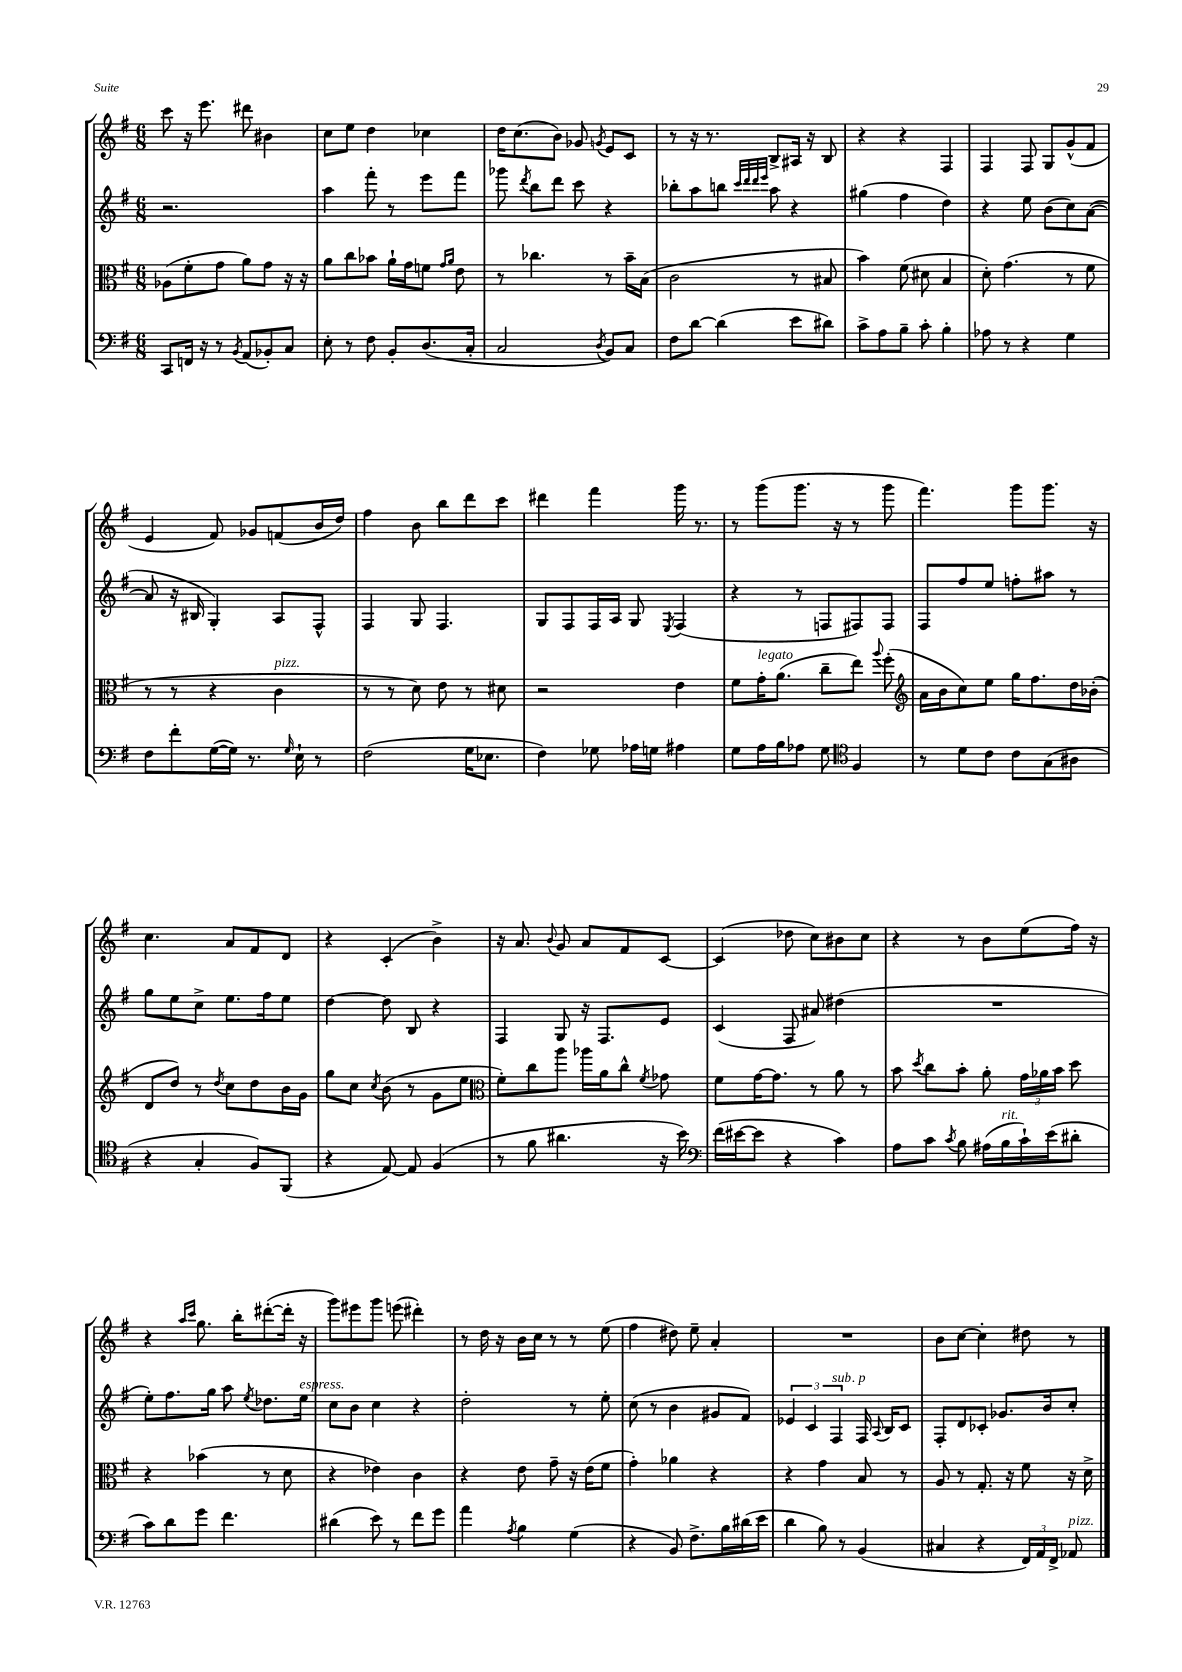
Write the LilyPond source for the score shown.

<<
\new StaffGroup <<
\new Staff = "s0" {
    \clef treble \key g \major \numericTimeSignature \time 6/8
    \autoBeamOff c'''8 r16 e'''8. dis'''8 bis'4 |
    c''8[ e''8] d''4 ces''4 |
    d''16[ c''8.( b'8]) ges'8 \acciaccatura { g'8 } e'8[ c'8] |
    r8 r16 r8. b8[-> ais16] r16 b8 |
    r4 r4 fis4 |
    fis4 fis8 g8[ g'8-^( fis'8] |
    e'4 fis'8) ges'8[ f'8( b'16 d''16]) |
    fis''4 b'8 b''8[ d'''8 c'''8] |
    dis'''4 fis'''4 g'''16 r8. |
    r8 g'''8[( g'''8.] r16 r8 g'''8 |
    fis'''4.) g'''8[ g'''8.] r16 |
    c''4. a'8[ fis'8 d'8] |
    r4 c'4-.( b'4->) |
    r16 a'8. \appoggiatura { b'8 } g'8 a'8[ fis'8 c'8]~ |
    c'4( des''8 c''8[) bis'8 c''8] |
    r4 r8 b'8[ e''8( fis''16]) r16 |
    r4 \grace { a''16[ c'''16] } g''8. b''16[-. dis'''8~-.( dis'''16]-. r16 |
    g'''8[) eis'''8 g'''8] e'''8( dis'''4-.) |
    r8 d''16 r16 b'16[ c''16] r8 r8 e''8( |
    fis''4 dis''8) e''8-- a'4-. |
    R2. |
    b'8[ c''8]~ c''4-. dis''8 r8 \bar "|." |
}
\new Staff = "s1" {
    \clef treble \key g \major \numericTimeSignature \time 6/8
    \autoBeamOff r2. |
    a''4 fis'''8-. r8 e'''8[ fis'''8] |
    ges'''8 \acciaccatura { d'''8 } b''8[ d'''8] c'''8 r4 |
    bes''8[-. a''8 b''8] \grace { c'''32[ d'''32 d'''32 e'''32] } a''8 r4 |
    gis''4( fis''4 d''4) |
    r4 e''8 b'8[( c''8) a'8]~( |
    a'8 r16 bis16 g4-.) a8[ fis8]-^ |
    fis4 g8 fis4. |
    g8[ fis8 fis16 a16] g8 \acciaccatura { e8 } fis4( |
    r4 r8 f8[ fis8) fis8] |
    fis8[ fis''8 e''8] f''8[-. ais''8] r8 |
    g''8[ e''8 c''8]-> e''8.[ fis''16 e''8] |
    d''4~ d''8 b8 r4 |
    fis4 g8 r16 fis8.[ e'8] |
    c'4( fis8 ais'8) dis''4( |
    R2. |
    e''8[-.) fis''8. g''16] a''8 \acciaccatura { e''8 } des''8.[ e''16]^\markup { \italic "espress." } |
    c''8[ b'8] c''4 r4 |
    d''2-. r8 e''8-. |
    c''8( r8 b'4 gis'8[ fis'8]) |
    \tuplet 3/2 { ees'4 c'4 fis4^\markup { \italic "sub. p" } } fis16 \appoggiatura { a8 } b16[ c'8] |
    fis8[-. d'8 ces'8]-. ges'8.[ b'16 c''8]-. \bar "|." |
}
\new Staff = "s2" {
    \clef alto \key g \major \numericTimeSignature \time 6/8
    \autoBeamOff aes8[( fis'8-. g'8] a'8[) g'8] r16 r16 |
    a'8[ c''8 bes'8] a'16[-! g'16 f'8] \grace { g'16[ a'16] } e'8 |
    r8 ces''4. r8 b'16[-- b16]( |
    c'2 r8 bis8 |
    b'4) fis'8( dis'8 b4 |
    d'8-.) g'4.( r8 fis'8 |
    r8 r8 r4 c'4^\markup { \italic "pizz." } |
    r8 r8 d'8) e'8 r8 dis'8 |
    r2 e'4 |
    fis'8[ g'16-.^\markup { \italic "legato" } a'8.]( c''8[-- e''8]) \appoggiatura { a''8 } fis''8-.( |
    \clef treble a'16[ b'16 c''8) e''8] g''16[ fis''8. d''16 bes'16]-.( |
    d'8[ d''8]) r8 \acciaccatura { d''8 } c''8[ d''8 b'16 g'16] |
    g''8[ c''8] \acciaccatura { c''8 } b'8( r8 g'8[ e''8] |
    \clef alto fis'8[-.) c''8 a''8] aes''16[ a'16 c''8]-^ \acciaccatura { fis'8 } ges'8 |
    fis'8[ g'16~ g'8.] r8 a'8 r8 |
    b'8 \acciaccatura { d''8 } c''8[ b'8]-. a'8-. \tuplet 3/2 { g'16[ aes'16 b'16] } d''8 |
    r4 bes'4( r8 d'8 |
    r4 ees'4) c'4 |
    r4 e'8 g'8-- r16 e'16[( fis'8] |
    g'4-.) aes'4 r4 |
    r4 g'4 b8 r8 |
    a8 r8 g8.-. r16 fis'8 r16 d'16-> \bar "|." |
}
\new Staff = "s3" {
    \clef bass \key g \major \numericTimeSignature \time 6/8
    \autoBeamOff c,8[ f,16] r16 r8 \acciaccatura { b,8 } a,8[( bes,8-.) c8] |
    e8-. r8 fis8 b,8[-. d8.( c16]-. |
    c2 \acciaccatura { d8 } b,8[) c8] |
    fis8[ d'8]~ d'4( e'8[ dis'8]) |
    c'8[-> a8 b8]-- c'8-. b4-. |
    aes8 r8 r4 g4 |
    fis8[ fis'8-. g16~( g16]) r8. \grace { g16 } e16-! r8 |
    fis2( g16[ ees8.] |
    fis4) ges8 aes16[ g16] ais4 |
    g8[ a16 b16 aes8] g8 \clef tenor fis4 |
    r8 d'8[ c'8] c'8[ g8( ais8] |
    r4 g4-. fis8[) fis,8]( |
    r4 e8~) e8 fis4( |
    r8 fis'8 ais'4. r16 b'16) |
    \clef bass fis'16[( eis'16~ eis'8] r4 c'4) |
    a8[ c'8] \acciaccatura { c'8 } b8 ais16[( b16^\markup { \italic "rit." } c'16-!) e'16( dis'8]-. |
    c'8[) d'8 g'8] fis'4. |
    dis'4( e'8) r8 fis'8[ g'8] |
    a'4 \acciaccatura { a8 } b4 g4( |
    r4 b,8) fis8.[-> b16 dis'16( e'16] |
    d'4 b8) r8 b,4( |
    cis4 r4 \tuplet 3/2 { fis,16[) a,16 fis,16]-> } aes,8^\markup { \italic "pizz." } \bar "|." |
}
>>
>>
\layout { \context { \Score \remove "Bar_number_engraver" } }
